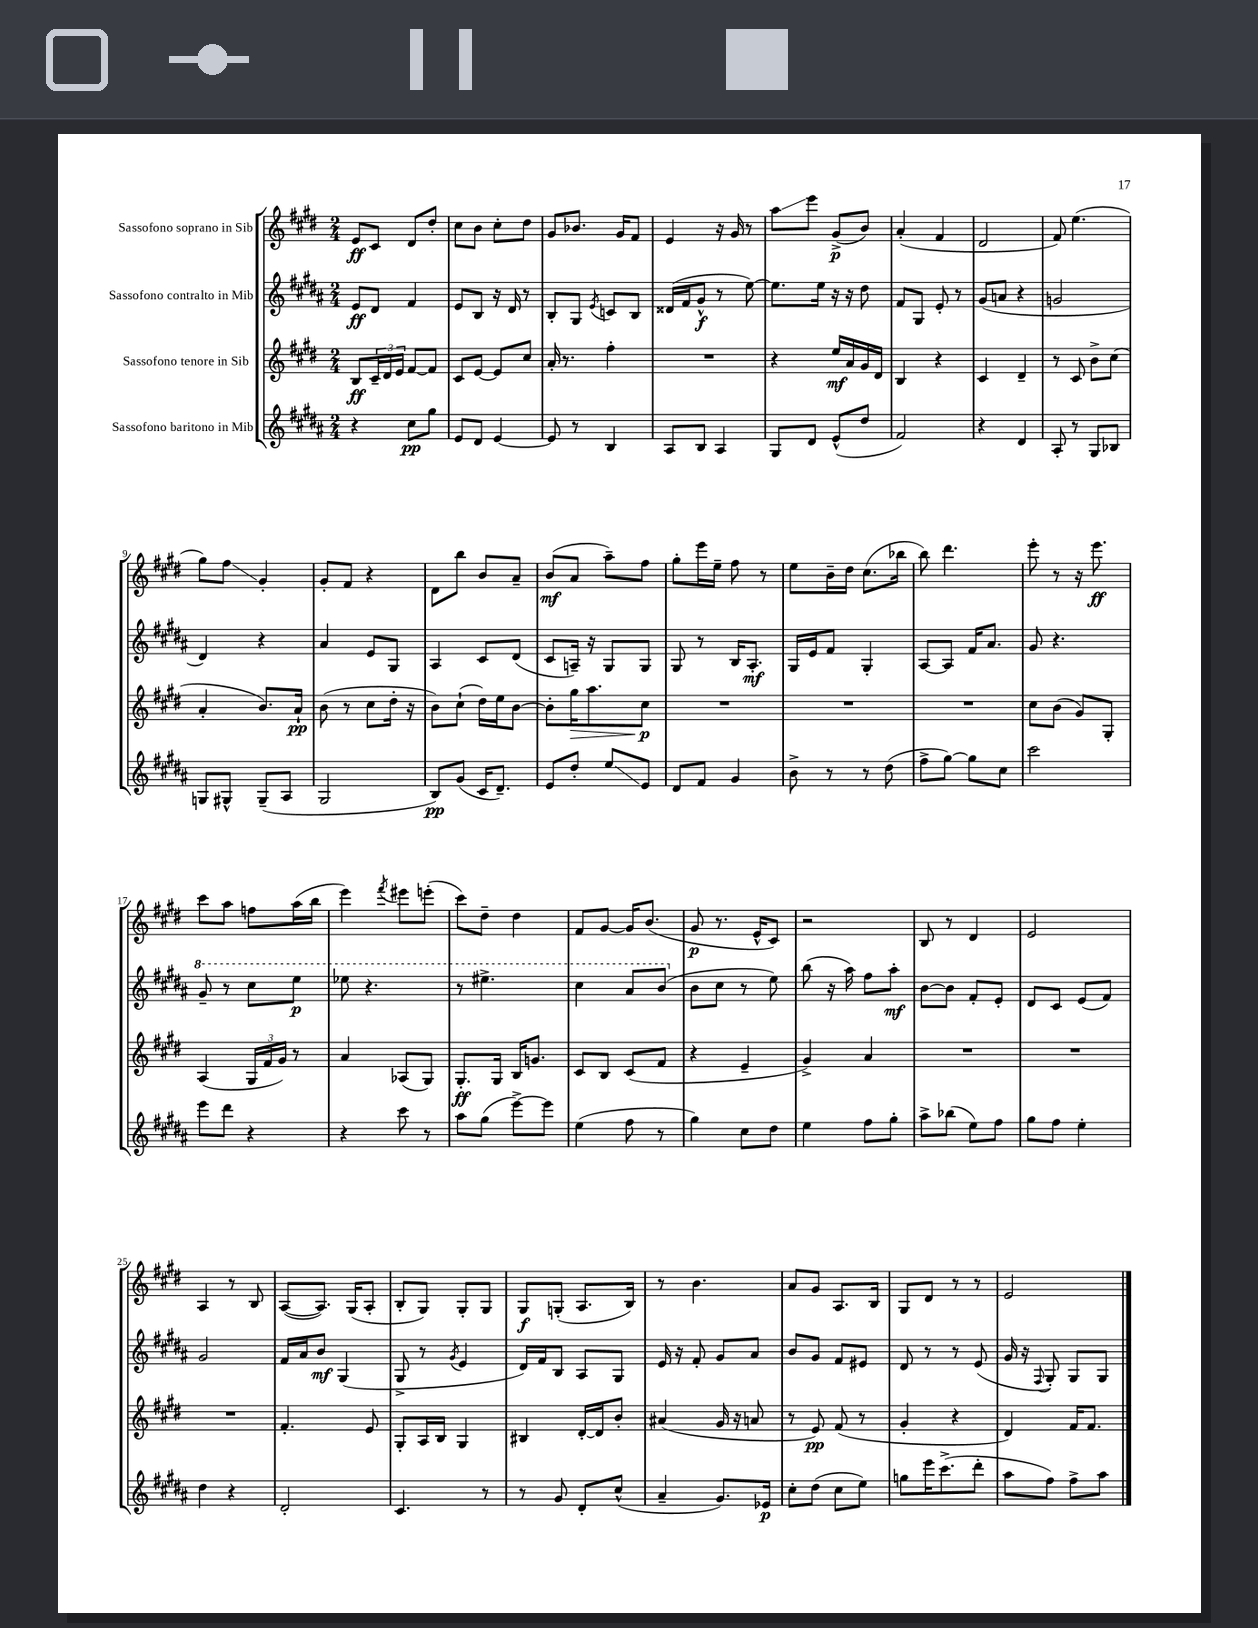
<<
\new StaffGroup <<
\new Staff = "s0" \with { instrumentName = "Sassofono soprano in Sib" } {
    \clef treble \key e \major \numericTimeSignature \time 2/4
    e'8\ff cis'8 dis'8 dis''8-. |
    cis''8 b'8 cis''8-. dis''8 |
    gis'8 bes'8. gis'16 fis'8 |
    e'4 r16 gis'16 r8 |
    a''8\glissando e'''8 gis'8->\p( b'8) |
    a'4-.( fis'4 |
    dis'2 |
    fis'8) e''4.( |
    gis''8) fis''8\glissando gis'4-. |
    gis'8-. fis'8 r4 |
    dis'8 b''8 b'8 a'8-- |
    b'8\mf( a'8 a''8--) fis''8 |
    gis''8-. e'''16 e''16-- fis''8 r8 |
    e''8 b'16-- dis''16 cis''8.( bes''16 |
    b''8) dis'''4. |
    e'''8-. r8 r16 e'''8.\ff |
    cis'''8 a''8 f''8 a''16( b''16 |
    e'''4) \acciaccatura { fis'''8 } eis'''8 e'''8-.( |
    cis'''8) dis''8-- dis''4 |
    fis'8 gis'8~ gis'16 b'8.( |
    gis'8\p r8. e'16-^ cis'8) |
    r2 |
    b8 r8 dis'4 |
    e'2 |
    a4 r8 b8 |
    a8~( a8.) gis16( a8-. |
    b8-. gis8) gis8-. gis8 |
    gis8\f g8-.( a8. b16) |
    r8 b'4. |
    a'8 gis'8 a8. b16 |
    gis8 dis'8 r8 r8 |
    e'2 \bar "|." |
}
\new Staff = "s1" \with { instrumentName = "Sassofono contralto in Mib" } {
    \clef treble \key b \major \numericTimeSignature \time 2/4
    e'8\ff dis'8 fis'4 |
    e'8 b8 r16 dis'16 r8 |
    b8-. gis8 \acciaccatura { e'8 } c'8 b8 |
    disis'16( fis'16 gis'8-^\f r8 e''8~) |
    e''8. e''16 r16 r16 dis''8 |
    fis'8 gis8 e'8-. r8 |
    gis'8( a'8 r4 |
    g'2 |
    dis'4) r4 |
    ais'4 e'8 gis8 |
    ais4 cis'8 dis'8( |
    cis'8 a16--) r16 gis8 gis8 |
    gis8 r8 b16 ais8.-.\mf |
    gis16 e'16 fis'8 gis4-. |
    ais8~ ais8 fis'16 ais'8. |
    gis'8 r4. |
    \ottava #1 gis''8-- r8 cis'''8 e'''8\p |
    ees'''8 r4. |
    r8 eis'''4.-> |
    cis'''4 ais''8 b''8( \ottava #0 |
    b'8 cis''8 r8 e''8) |
    b''8( r16 ais''16) fis''8 ais''8-.\mf |
    b'8~ b'8 fis'8-. e'8-. |
    dis'8 cis'8 e'8( fis'8) |
    gis'2 |
    fis'16 ais'16 b'8\mf gis4( |
    gis8-> r8 \acciaccatura { gis'8 } e'4 |
    dis'16) fis'16 b8 ais8 gis8 |
    e'16 r16 fis'8-. gis'8 ais'8 |
    b'8 gis'8 fis'8 eis'8 |
    dis'8 r8 r8 e'8( |
    gis'16 r16 \appoggiatura { fis8 } gis8-.) gis8 gis8 \bar "|." |
}
\new Staff = "s2" \with { instrumentName = "Sassofono tenore in Sib" } {
    \clef treble \key e \major \numericTimeSignature \time 2/4
    b8\ff \tuplet 3/2 { cis'16-- dis'16 e'16 } fis'8~ fis'8 |
    cis'8 e'8~ e'8 cis''8 |
    a'16-. r8. fis''4-. |
    R2 |
    r4 e''16\mf a'16 gis'16 dis'16 |
    b4 r4 |
    cis'4 dis'4-- |
    r8 cis'8 b'8-> cis''8( |
    a'4-. b'8.) a'16-!\pp |
    b'8( r8 cis''8 dis''16-. r16 |
    b'8) cis''8-!( dis''16) e''16 b'8~ |
    b'8-. gis''16\> a''8. cis''8\p\! |
    R2 |
    R2 |
    R2 |
    cis''8 b'8( gis'8) gis8-. |
    a4( \tuplet 3/2 { gis16 fis'16 gis'16) } r8 |
    a'4 aes8( gis8) |
    gis8.-.\ff gis16 b16 g'8. |
    cis'8 b8 cis'8( fis'8 |
    r4 e'4-- |
    gis'4->) a'4 |
    R2 |
    R2 |
    R2 |
    fis'4.-. e'8 |
    gis8-. a16 b16 gis4 |
    bis4 dis'16~-. dis'16 b'8-. |
    ais'4( gis'16 r16 a'8 |
    r8 e'8\pp) fis'8( r8 |
    gis'4-. r4 |
    dis'4) fis'16 fis'8. \bar "|." |
}
\new Staff = "s3" \with { instrumentName = "Sassofono baritono in Mib" } {
    \clef treble \key b \major \numericTimeSignature \time 2/4
    r4 cis''8\pp gis''8 |
    e'8 dis'8 e'4~ |
    e'8 r8 b4 |
    ais8 b8 ais4 |
    gis8 dis'8 e'8-^( dis''8 |
    fis'2) |
    r4 dis'4 |
    ais8-. r8 gis8 bes8 |
    g8 gis8-^ gis8--( ais8 |
    gis2 |
    b8\pp) gis'8( cis'16 dis'8.--) |
    e'8 dis''8-. e''8\glissando e'8 |
    dis'8 fis'8 gis'4 |
    b'8-> r8 r8 dis''8( |
    fis''8-> gis''8~) gis''8 cis''8 |
    cis'''2 |
    e'''8 dis'''8 r4 |
    r4 cis'''8 r8 |
    ais''8 gis''8( e'''8~->) e'''8 |
    e''4( fis''8 r8 |
    gis''4) cis''8 dis''8 |
    e''4 fis''8 gis''8-. |
    ais''8-> bes''8( e''8) fis''8 |
    gis''8 fis''8 e''4-. |
    dis''4 r4 |
    dis'2-. |
    cis'4. r8 |
    r8 gis'8 dis'8-. cis''8-^( |
    ais'4-- gis'8.) ees'16\p |
    cis''8-. dis''8( cis''8 e''8) |
    g''8 e'''16 cis'''8.->( dis'''8-. |
    ais''8 fis''8) fis''8-> ais''8 \bar "|." |
}
>>
>>
